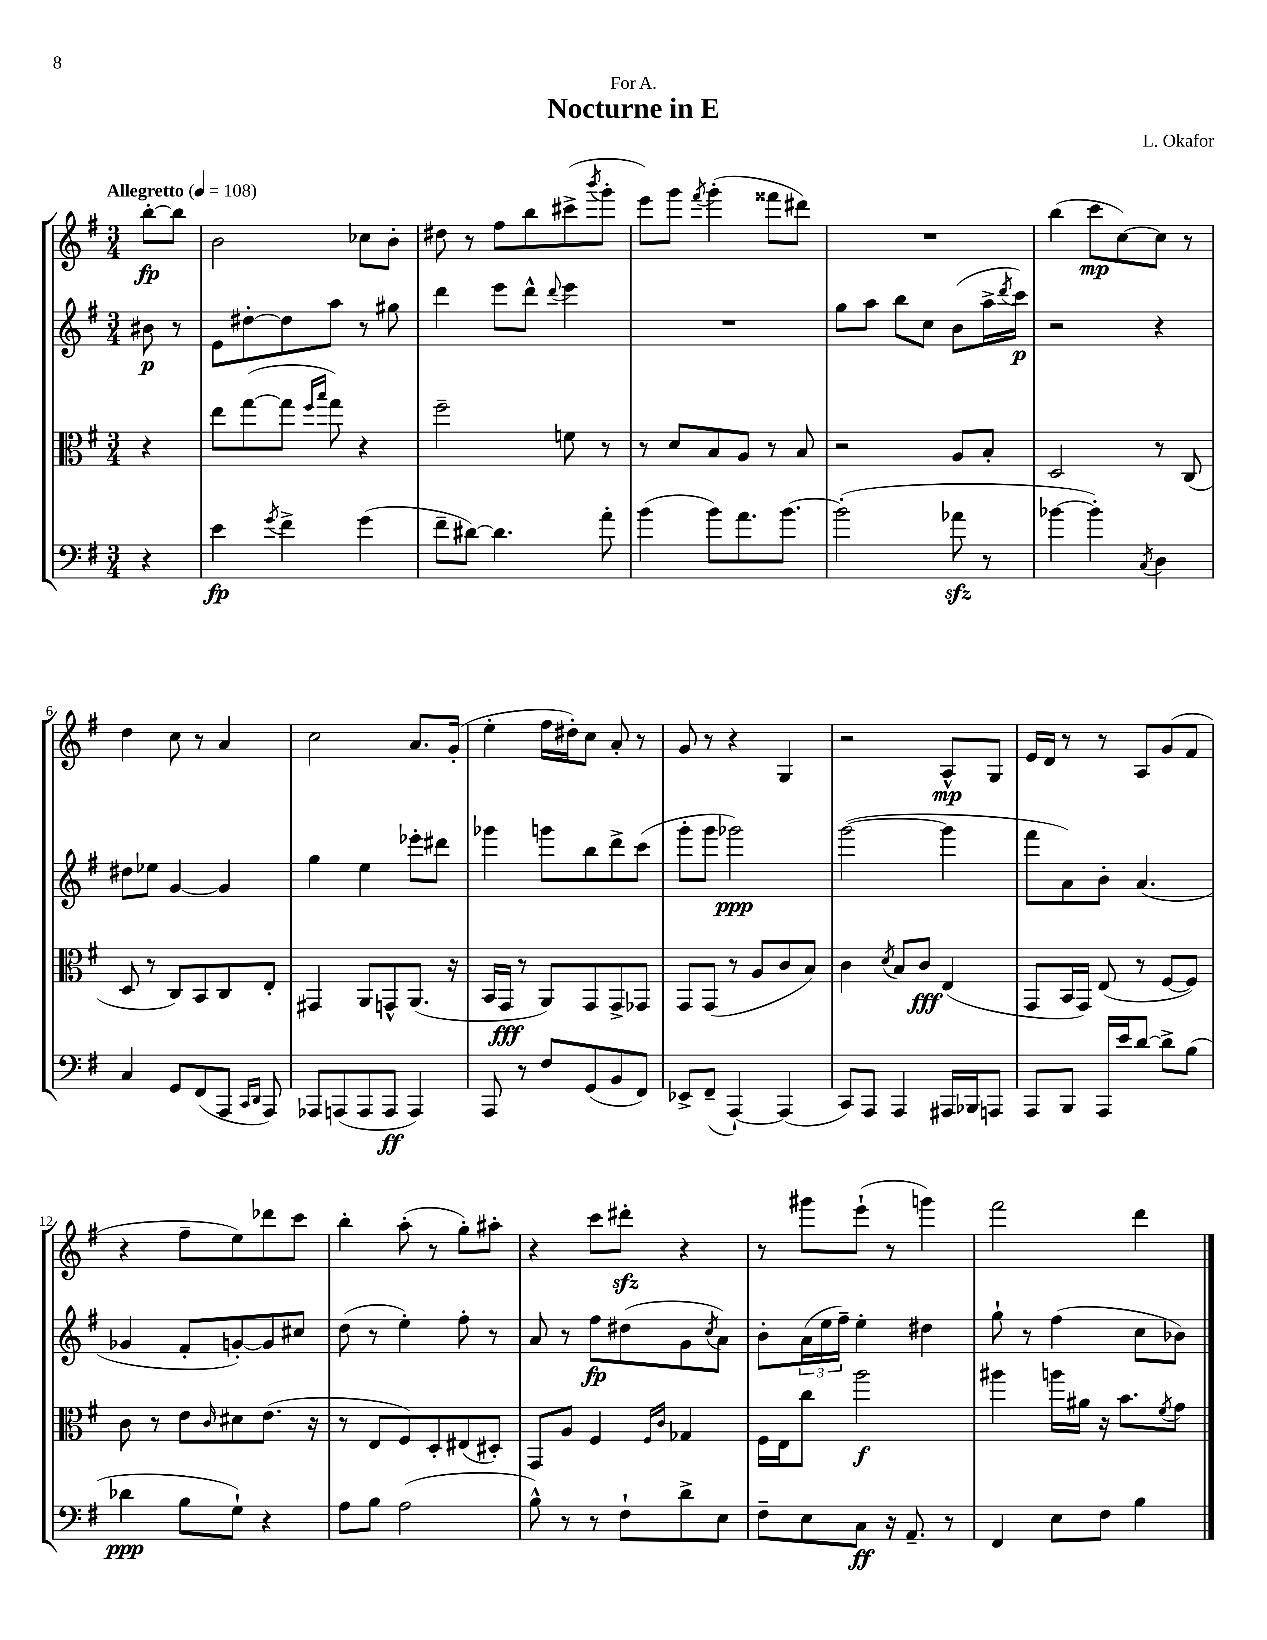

**kern	**kern	**kern	**kern
*staff4	*staff3	*staff2	*staff1
*clefF4	*clefC3	*clefG2	*clefG2
*k[f#]	*k[f#]	*k[f#]	*k[f#]
*M3/4	*M3/4	*M3/4	*M3/4
*MM108	*MM108	*MM108	*MM108
4r	4r	8b#	[8bb'
.	.	8r	8bb]
=	=	=	=
4e	8ee	8e	2b
.	([8gg	[8dd#'	.
8qg	.	.	.
4f#^	8gg]	8dd#]	.
.	16qqff#	.	.
.	16qqbb	.	.
.	8gg)	8aa	.
(4g	4r	8r	8cc-
.	.	8gg#	8b'
=	=	=	=
8f#~	2ff#~	4ddd	8dd#
[8d#)	.	.	8r
4.d#]	.	8eee	8ff#
.	.	8ddd^^	8bb
.	.	8qqddd	.
.	8f	4eee	(8ccc#^
.	.	.	8qbbb
8a'	8r	.	8ggg'
=	=	=	=
(4b	8r	2.r	8eee)
.	8d	.	8ggg
.	.	.	8qfff#
8b)	8B	.	(4ggg'
8.a	8A	.	.
.	8r	.	8fff##
[8.b	.	.	.
.	8B	.	8ddd#)
=	=	=	=
(2b']	2r	8gg	2.r
.	.	8aa	.
.	.	8bb	.
.	.	8cc	.
8a-	8A	(8b	.
8r	8B'	16aa^	.
.	.	8qddd	.
.	.	16ccc)	.
=	=	=	=
[4b-	2D	2r	(4bb
4b-'])	.	.	8ccc
.	.	.	[8cc)
8qC	.	.	.
4D	8r	4r	8cc]
.	(8C	.	8r
=	=	=	=
4C	8D	8dd#	4dd
.	8r	8ee-	.
8GG	8C)	[4g	8cc
(8FF#	8BB	.	8r
8AAA	8C	4g]	4a
16qqCC	.	.	.
16qqDD	.	.	.
8AAA)	8E'	.	.
=	=	=	=
8AAA-	4GG#	4gg	2cc
(8AAA	.	.	.
8AAA	8AA	4ee	.
8AAA	8GG^^	.	.
4AAA)	(8.AA	8eee-'	8.a
.	.	8ddd#	.
.	16r	.	(16g'
=	=	=	=
8AAA	16BB	4ggg-	4ee'
.	16GG	.	.
8r	8r	.	.
8F#	8AA)	8ggg	16ff#
.	.	.	16dd#')
(8GG	8GG	8bb	8cc
8BB	8GG^	8ddd^	8a'
8FF#)	8GG-	(8ccc	8r
=	=	=	=
8EE-^	8GG	8ggg'	8g
(8FF#~	(8GG	8ggg	8r
[4AAA`)	8r	2ggg-)	4r
.	8A	.	.
(4AAA]	8c	.	4G
.	8B)	.	.
=	=	=	=
8CC)	4c	([2ggg	2r
8AAA	.	.	.
.	8qd	.	.
4AAA	8B	.	.
.	8c	.	.
16AAA#	(4E	4ggg]	8A^^
16BBB-	.	.	.
8AAA	.	.	8G
=	=	=	=
8AAA	8GG	8fff#	16e
.	.	.	16d
8BBB	16BB	8a)	8r
.	16GG)	.	.
16AAA	(8E	8b'	8r
16e	.	.	.
[8d	8r	(4.a	8A
8d^]	[8F#	.	(8g
(8B	8F#])	.	8f#
=	=	=	=
4d-	8c	4g-	4r
.	8r	.	.
8B	8e	8f#'	8ff#~
.	16qqc	.	.
8G`)	8d#	[8g')	8ee)
4r	(8.e	8g]	8ddd-
.	.	8cc#	8ccc
.	16r	.	.
=	=	=	=
8A	8r	(8dd	4bb'
8B	8E	8r	.
(2A	8F#)	4ee')	(8aa'
.	8D'	.	8r
.	(8E#	8ff#'	8gg')
.	8D#')	8r	8aa#'
=	=	=	=
8B^^)	8GG	8a	4r
8r	8A	8r	.
8r	4F#	8ff#	8ccc
8F#`	.	(8dd#	8ddd#'
.	16qqF#	.	.
.	16qqc	.	.
8d^	4G-	8g	4r
.	.	8qcc	.
8E	.	8a)	.
=	=	=	=
8F#~	16F#	8b'	8r
.	16E	.	.
8E	8cc	(24a	8ggg#
.	.	24ee	.
.	.	24ff#~)	.
8C	2aa	4ee'	(8eee`
16r	.	.	8r
8.AA~	.	.	.
.	.	4dd#	4ggg)
8r	.	.	.
=	=	=	=
4FF#	4aa#	8gg`	2fff#
.	.	8r	.
8E	16aa	(4ff#	.
.	16a#	.	.
8F#	16r	.	.
.	8.b	.	.
4B	.	8cc	4ddd
.	8qf#	.	.
.	8g	8b-)	.
==	==	==	==
*-	*-	*-	*-
